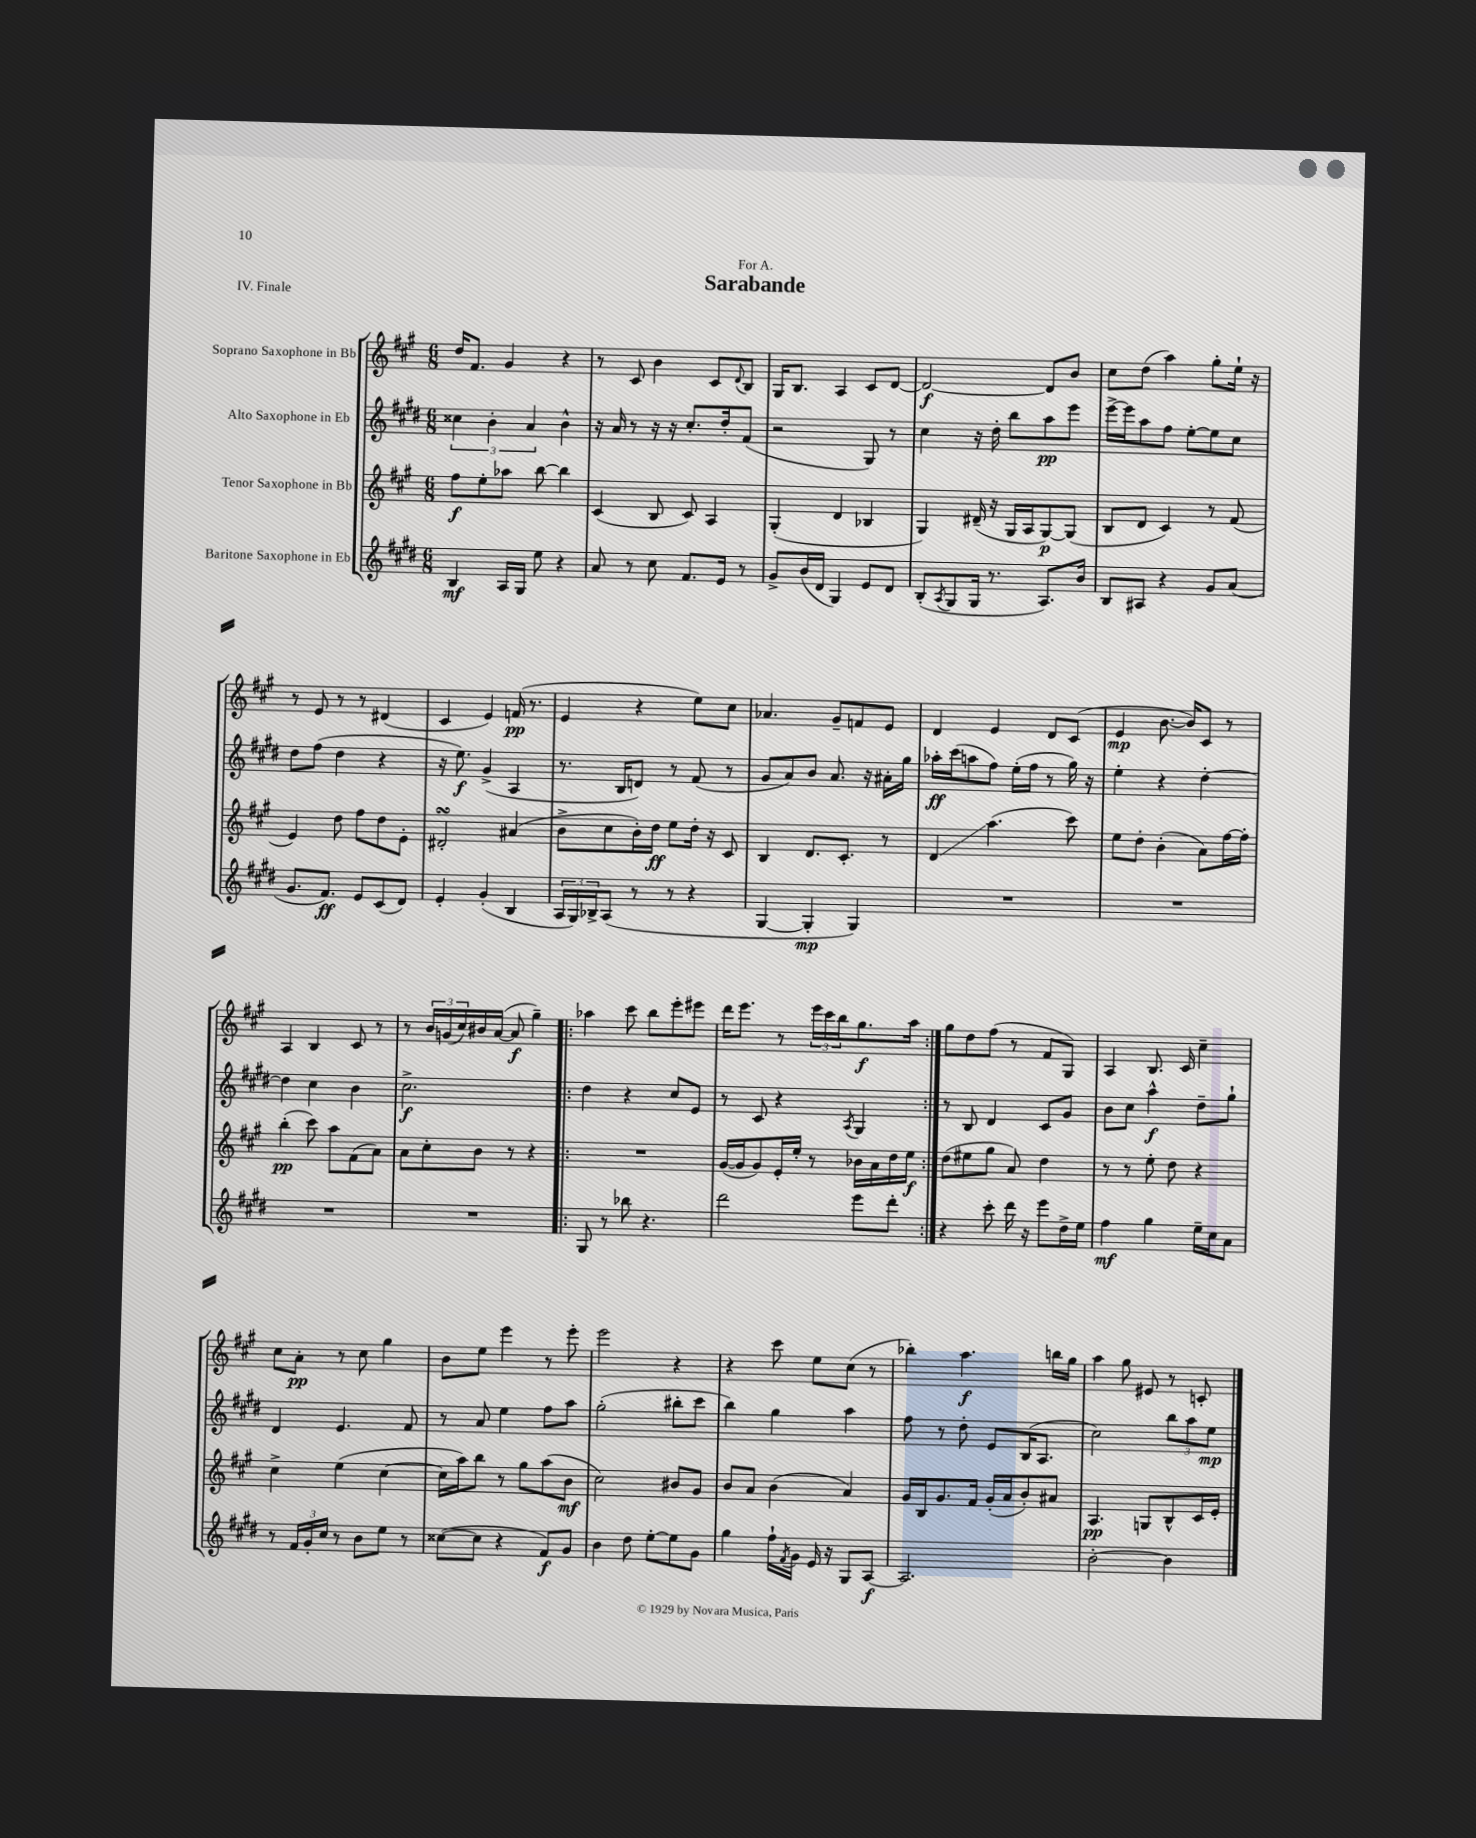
\header { title = "Sarabande" dedication = "For A." piece = "IV. Finale" }
<<
\new StaffGroup <<
\new Staff = "s0" \with { instrumentName = "Soprano Saxophone in Bb" } {
    \clef treble \key a \major \numericTimeSignature \time 6/8
    d''16 fis'8. gis'4 r4 |
    r8 cis'8 b'4 cis'8 \appoggiatura { d'8 } b8 |
    gis16 b8. a4 cis'8 d'8~ |
    d'2~\f d'8 b'8 |
    cis''8 d''8( a''4) gis''8-. e''16-! r16 |
    r8 e'8 r8 r8 dis'4( |
    cis'4 e'4) f'16\pp( r8. |
    e'4 r4 e''8) cis''8 |
    aes'4. gis'8-- f'8 e'8 |
    d'4 e'4 d'8 cis'8( |
    e'4\mp b'8.~ b'16) cis'8 r8 |
    a4 b4 cis'8 r8 |
    r8 \tuplet 3/2 { b'16 g'16( cis''16) } bis'16 a'16~( a'8\f gis''4--) |
    \repeat volta 2 { aes''4 cis'''8 b''8 e'''8-. eis'''8 |
    d'''16 e'''8. r8 \tuplet 3/2 { e'''16 cis'''16 b''16 } gis''8.\f a''16 | }
    gis''8 d''8 fis''8( r8 fis'8 gis8) |
    a4 b8. cis'16 cis''4-- |
    cis''8 a'8-.\pp r8 cis''8 gis''4 |
    b'8 e''8 e'''4 r8 e'''8-. |
    e'''2 r4 |
    r4 cis'''8 e''8 cis''8( r8 |
    bes''4-.) a''4.\f b''16 gis''16 |
    a''4 gis''8 eis'8 r8 c'8-. \bar "|." |
}
\new Staff = "s1" \with { instrumentName = "Alto Saxophone in Eb" } {
    \clef treble \key e \major \numericTimeSignature \time 6/8
    \tuplet 3/2 { cisis''4 b'4-. a'4 } b'4-^ |
    r16 a'16 r8 r16 r16 cis''8.-. dis''16-. fis'8( |
    r2 gis8) r8 |
    cis''4 r16 dis''16-. b''8 a''8\pp e'''8 |
    e'''16~-> e'''16 a''8 fis''8 e''8~-. e''8 cis''8 |
    dis''8 fis''8( dis''4 r4 |
    r16 e''8.\f) gis'4->( a4 |
    r8. b16 d'8) r8 fis'8( r8 |
    gis'8 a'8) b'8 a'8. r16 ais'16-. gis''16 |
    aes''16-.\ff cis'''16( a''8 fis''8) e''16-.( fis''16 r8 gis''16) r16 |
    e''4-. r4 dis''4~-. |
    dis''4 cis''4 b'4 |
    cis''2.->\f |
    \repeat volta 2 { dis''4 r4 cis''8 e'8 |
    r8 cis'8 r4 \acciaccatura { a8 } gis4 | }
    r8 b8 dis'4 cis'8 gis'8 |
    b'8 cis''8 a''4-^\f dis''8-- gis''8-! |
    dis'4 e'4. fis'8 |
    r8 a'8 e''4 fis''8 a''8 |
    gis''2-.( bis''8-. cis'''8 |
    b''4) gis''4 a''4 |
    fis''8 r8 dis''8-. e'8 b16( a8. |
    cis''2) \tuplet 3/2 { b''8 a''8 e''8\mp } \bar "|." |
}
\new Staff = "s2" \with { instrumentName = "Tenor Saxophone in Bb" } {
    \clef treble \key a \major \numericTimeSignature \time 6/8
    fis''8\f e''8-. aes''8 b''8~ b''4 |
    cis'4( b8 cis'8) a4 |
    gis4-.( d'4 bes4 |
    gis4) dis'16--( r16 gis16 a16 gis8~\p) gis8( |
    b8 d'8 cis'4) r8 fis'8( |
    e'4) d''8 fis''8 d''8 e'8-. |
    dis'2-.\turn ais'4( |
    b'8-> cis''8 b'16-.) d''16\ff e''8 d''16-. r16 cis'8 |
    b4 d'8. cis'8.-. r8 |
    d'4\glissando a''4.( cis'''8) |
    e''8 d''8-. b'4-.( a'8) fis''16~ fis''16-. |
    b''4-.\pp( cis'''8) a''8 fis'8( a'8) |
    a'8 cis''8-. b'8 r8 r4 |
    \repeat volta 2 { R2. |
    gis'16~( gis'16 gis'8) e'16-. e''16-. r8 bes'16 a'16 d''16 e''16\f | }
    d''8( eis''8 gis''8 a'8) d''4 |
    r8 r8 e''8-. d''8 r4 |
    cis''4-> e''4( cis''4~ |
    cis''16 a''16) b''8 r8 gis''8 a''8( b'8\mf |
    cis''2) bis'8 gis'8 |
    b'8 a'8 b'4( a'4) |
    gis'16 b16 gis'8. fis'16 gis'16-.( a'16 b'8-.) ais'8 |
    a4.\pp g8 b8-^ cis'16 e'16-. \bar "|." |
}
\new Staff = "s3" \with { instrumentName = "Baritone Saxophone in Eb" } {
    \clef treble \key e \major \numericTimeSignature \time 6/8
    b4\mf a16 gis16 e''8 r4 |
    a'8 r8 cis''8 fis'8. e'16 r8 |
    gis'8-> b'16( dis'16 gis4) e'8 dis'8 |
    b8-.( \acciaccatura { a8 } gis8 gis16 r8. a8.) b'16 |
    b8 ais8 r4 gis'8 a'8( |
    gis'8. fis'8.\ff) e'8 cis'8( dis'8) |
    e'4-. gis'4-.( b4 |
    \tuplet 3/2 { a16 gis16) bes16-> } a8( r8 r8 r4 |
    gis4~ gis4-.\mp gis4) |
    R2. |
    R2. |
    R2. |
    R2. |
    \repeat volta 2 { gis8 r8 bes''8 r4. |
    dis'''2 e'''8 dis'''8-. | }
    r4 cis'''8-. dis'''16 r16 e'''8 dis''16-> e''16 |
    fis''4\mf gis''4 e''16-- cis''16 a'8 |
    r8 \tuplet 3/2 { fis'16 gis'16-. cis''16 } r8 b'8 e''8 r8 |
    cisis''8~( cisis''8 r4 fis'8\f) gis'8 |
    b'4 dis''8 e''8~-. e''8 gis'8 |
    gis''4 fis''16-! \acciaccatura { fis'8 } gis'16 e'16 r16 gis8 a8~\f |
    a2. |
    b'2~-. b'4 \bar "|." |
}
>>
>>
\layout { \context { \Score \remove "Bar_number_engraver" } }
